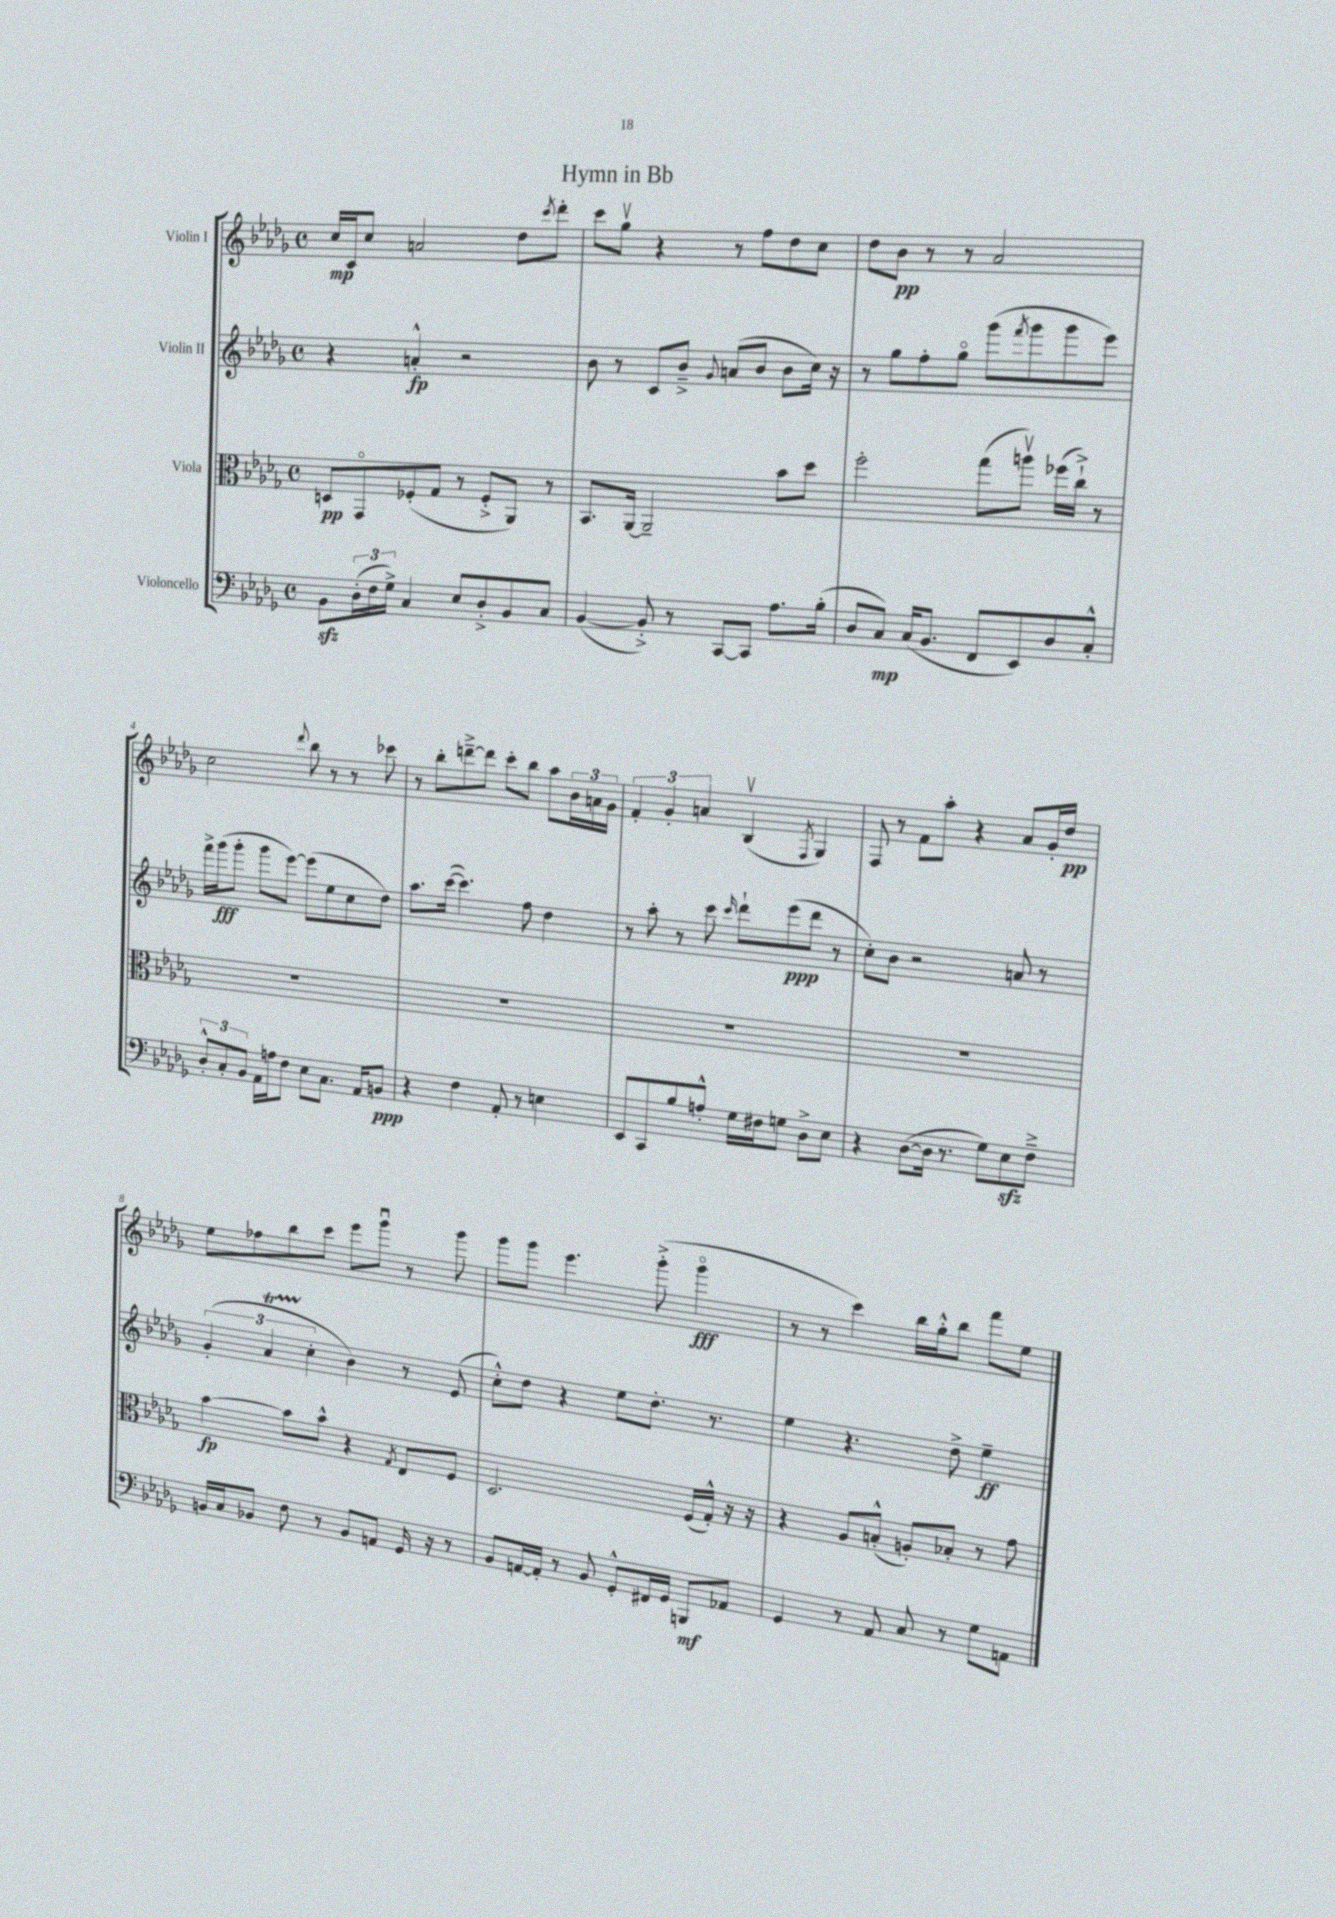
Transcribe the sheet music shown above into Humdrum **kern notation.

**kern	**dynam	**kern	**dynam	**kern	**dynam	**kern	**dynam
*part4	*part4	*part3	*part3	*part2	*part2	*part1	*part1
*staff4	*staff4	*staff3	*staff3	*staff2	*staff2	*staff1	*staff1
*I"Violoncello	*	*I"Viola	*	*I"Violin II	*	*I"Violin I	*
*clefF4	*	*clefC3	*	*clefG2	*	*clefG2	*
*k[b-e-a-d-g-]	*	*k[b-e-a-d-g-]	*	*k[b-e-a-d-g-]	*	*k[b-e-a-d-g-]	*
*M4/4	*	*M4/4	*	*M4/4	*	*M4/4	*
*met(c)	*	*met(c)	*	*met(c)	*	*met(c)	*
=1	=1	=1	=1	=1	=1	=1	=1
8BB-zz\L	.	8Dn/L	pp	4r	.	16cc/LL	mp
.	.	.	.	.	.	16c/J	.
(24D-'\L	.	8GG-/	.	.	.	8cc/J	.
24F\	.	.	.	.	.	.	.
24G-^\JJ)	.	.	.	.	.	.	.
4C/	.	(8F-X'/	.	4an'^^/	fp	2an/	.
.	.	8G-/J	.	.	.	.	.
8E-/L	.	8r	.	2r	.	.	.
8D-'^/	.	8F-'^/L	.	.	.	.	.
8BB-/	.	8AA-/J)	.	.	.	8dd-\L	.
.	.	.	.	.	.	8qccc/	.
8C/J	.	8r	.	.	.	8ddd-'\J	.
=2	=2	=2	=2	=2	=2	=2	=2
([4BB-/	.	8.BB-/L	.	8b-\	.	8ccc\L	.
.	.	.	.	8r	.	8gg-v\J	.
.	.	[16AA-/Jk	.	.	.	.	.
8BB-'^/])	.	2AA-~/]	.	8c/L	.	4r	.
8r	.	.	.	8b-~^/J	.	.	.
.	.	.	.	8qqg-/	.	.	.
[8CC/L	.	.	.	(8an/L	.	8r	.
8CC/J]	.	.	.	8b-/J	.	8ff\L	.
8.A-\L	.	8b-\L	.	8b-\L	.	8dd-\	.
.	.	8dd-\J	.	16cc\Jk)	.	8cc\J	.
(16B-'\Jk	.	.	.	16r	.	.	.
=3	=3	=3	=3	=3	=3	=3	=3
8D-/L	.	2ff'\	.	8r	.	8dd-\L	.
8C/J)	mp	.	.	8gg-\L	.	8b-\J	pp
(16C/KL	.	.	.	8ff'\	.	8r	.
8.BB-/J	.	.	.	.	.	.	.
.	.	.	.	8gg-\J	.	8r	.
8FF/L	.	(8gg-\L	.	(8ggg-\L	.	2a-/	.
.	.	.	.	8qfff/	.	.	.
8EE-/)	.	8aanv\J)	.	8ggg-\	.	.	.
8D-/	.	(16ff-X\LL	.	8ggg-\	.	.	.
.	.	16cc`^\JJ)	.	.	.	.	.
8C'^^/J	.	8r	.	8eee-\J)	.	.	.
!!LO:LB:g=z
=4	=4	=4	=4	=4	=4	=4	=4
12D-'^^/L	.	1r	.	16fff^\LL	.	2cc\	.
.	.	.	.	(16ggg-\J	fff	.	.
12C'/	.	.	.	.	.	.	.
.	.	.	.	8ggg-'\J	.	.	.
12BB-/J	.	.	.	.	.	.	.
16AA-\LL	.	.	.	8ggg-\L	.	.	.
16An\J	.	.	.	.	.	.	.
8F\J	.	.	.	[8eee-\J)	.	.	.
.	.	.	.	.	.	8qqddd-/	.
8E-\L	.	.	.	(8eee-\L]	.	8bb-\	.
8.C\J	.	.	.	8ee-\	.	8r	.
.	.	.	.	8cc\	.	8r	.
16AA-/KL	.	.	.	.	.	.	.
8BBn/J	ppp	.	.	8dd-\J)	.	8ccc-X\	.
=5	=5	=5	=5	=5	=5	=5	=5
4r	.	1r	.	8.aa-\L	.	8r	.
.	.	.	.	.	.	8bb-'\L	.
.	.	.	.	([16ccc\Jk	.	.	.
4F\	.	.	.	4.ccc\])	.	[8dddn~^\	.
.	.	.	.	.	.	8ddd\J]	.
8AA-'/	.	.	.	.	.	8ccc'\L	.
8r	.	.	.	8ff\	.	8bb-\J	.
4En\	.	.	.	4dd-\	.	8aa-\L	.
.	.	.	.	.	.	24b-\L	.
.	.	.	.	.	.	24an\	.
.	.	.	.	.	.	24g-\JJ	.
=6	=6	=6	=6	=6	=6	=6	=6
8EE-/L	.	1r	.	8r	.	6f'/	.
8CC/	.	.	.	8aa-'\	.	.	.
.	.	.	.	.	.	6g-'/	.
8B-/	.	.	.	8r	.	.	.
.	.	.	.	.	.	6an/	.
8An'^^/J	.	.	.	8ccc\	.	.	.
.	.	.	.	16qqccc/	.	.	.
16G-\LL	.	.	.	8ddd-`\L	.	(4B-v/	.
16F#X\J	.	.	.	.	.	.	.
8Gn\J	.	.	.	(8eee-\	ppp	.	.
.	.	.	.	.	.	8qF/	.
8D-^\L	.	.	.	8ddd-\J	.	4G-/)	.
8E-\J	.	.	.	8r	.	.	.
=7	=7	=7	=7	=7	=7	=7	=7
4r	.	1r	.	8cc'\L)	.	8F/	.
.	.	.	.	8b-\J	.	8r	.
([8D-\L	.	.	.	2r	.	8f\L	.
16D-\Jk]	.	.	.	.	.	8aa-'\J	.
8.r	.	.	.	.	.	.	.
.	.	.	.	.	.	4r	.
8G-\L)	.	.	.	.	.	.	.
8E-zz\	.	.	.	8an/	.	8a-/L	.
8F~^\J	.	.	.	8r	.	16g-'/L	.
.	.	.	.	.	.	16dd-/JJ	pp
!!LO:LB:g=z
=8	=8	=8	=8	=8	=8	=8	=8
16BBn/LL	.	[4b-\	fp	(6g-'/	.	8ee-\L	.
16C/J	.	.	.	.	.	.	.
8BB-X/J	.	.	.	.	.	8ff-X\	.
.	.	.	.	6a-T/	.	.	.
8F\	.	8b-\L]	.	.	.	8bb-\	.
.	.	.	.	6cc'\	.	.	.
8r	.	8b-^^\J	.	.	.	8ccc\J	.
8BB-/L	.	4r	.	4b-\)	.	8eee-\L	.
8AAn/J	.	.	.	.	.	8ggg-u\J	.
.	.	8qG-/	.	.	.	.	.
16GG-/	.	8E-/L	.	8r	.	8r	.
16r	.	.	.	.	.	.	.
8r	.	8F/J	.	(8e-/	.	8ggg-\	.
=9	=9	=9	=9	=9	=9	=9	=9
8BB-/L	.	2.D-/	.	8cc'^^\L)	.	8ggg-\L	.
[16AAn/L	.	.	.	8dd-\J	.	8ggg-\J	.
16AA'/JJ]	.	.	.	.	.	.	.
8r	.	.	.	4r	.	4.eee-\	.
8BB-/	.	.	.	.	.	.	.
8GG-'^^/L	.	.	.	8ee-\L	.	.	.
16FF#X/L	.	.	.	8.dd-'\J	.	(8ggg-'^\	.
16GG-/JJ	.	.	.	.	.	.	.
8BBBn/L	mf	(16F/LL	.	.	.	4ggg-\	fff
.	.	16G-'^^/JJ)	.	8.r	.	.	.
8AA-X/J	.	16r	.	.	.	.	.
.	.	16r	.	.	.	.	.
=10	=10	=10	=10	=10	=10	=10	=10
4GG-/	.	4r	.	4ee-\	.	8r	.
.	.	.	.	.	.	8r	.
8r	.	8A-/L	.	4.r	.	4ccc\)	.
8AA-/	.	(8Bn'^^/J	.	.	.	.	.
8C/	.	8An'/L)	.	.	.	16bb-\LL	.
.	.	.	.	.	.	16gg-'^^\J	.
8r	.	8B-X'/J	.	8dd-^\	.	8bb-\J	.
8G-\L	.	8r	.	4ee-~\	ff	8fff\L	.
8AAn\J	.	8g-\	.	.	.	8ee-\J	.
==	==	==	==	==	==	==	==
*-	*-	*-	*-	*-	*-	*-	*-
